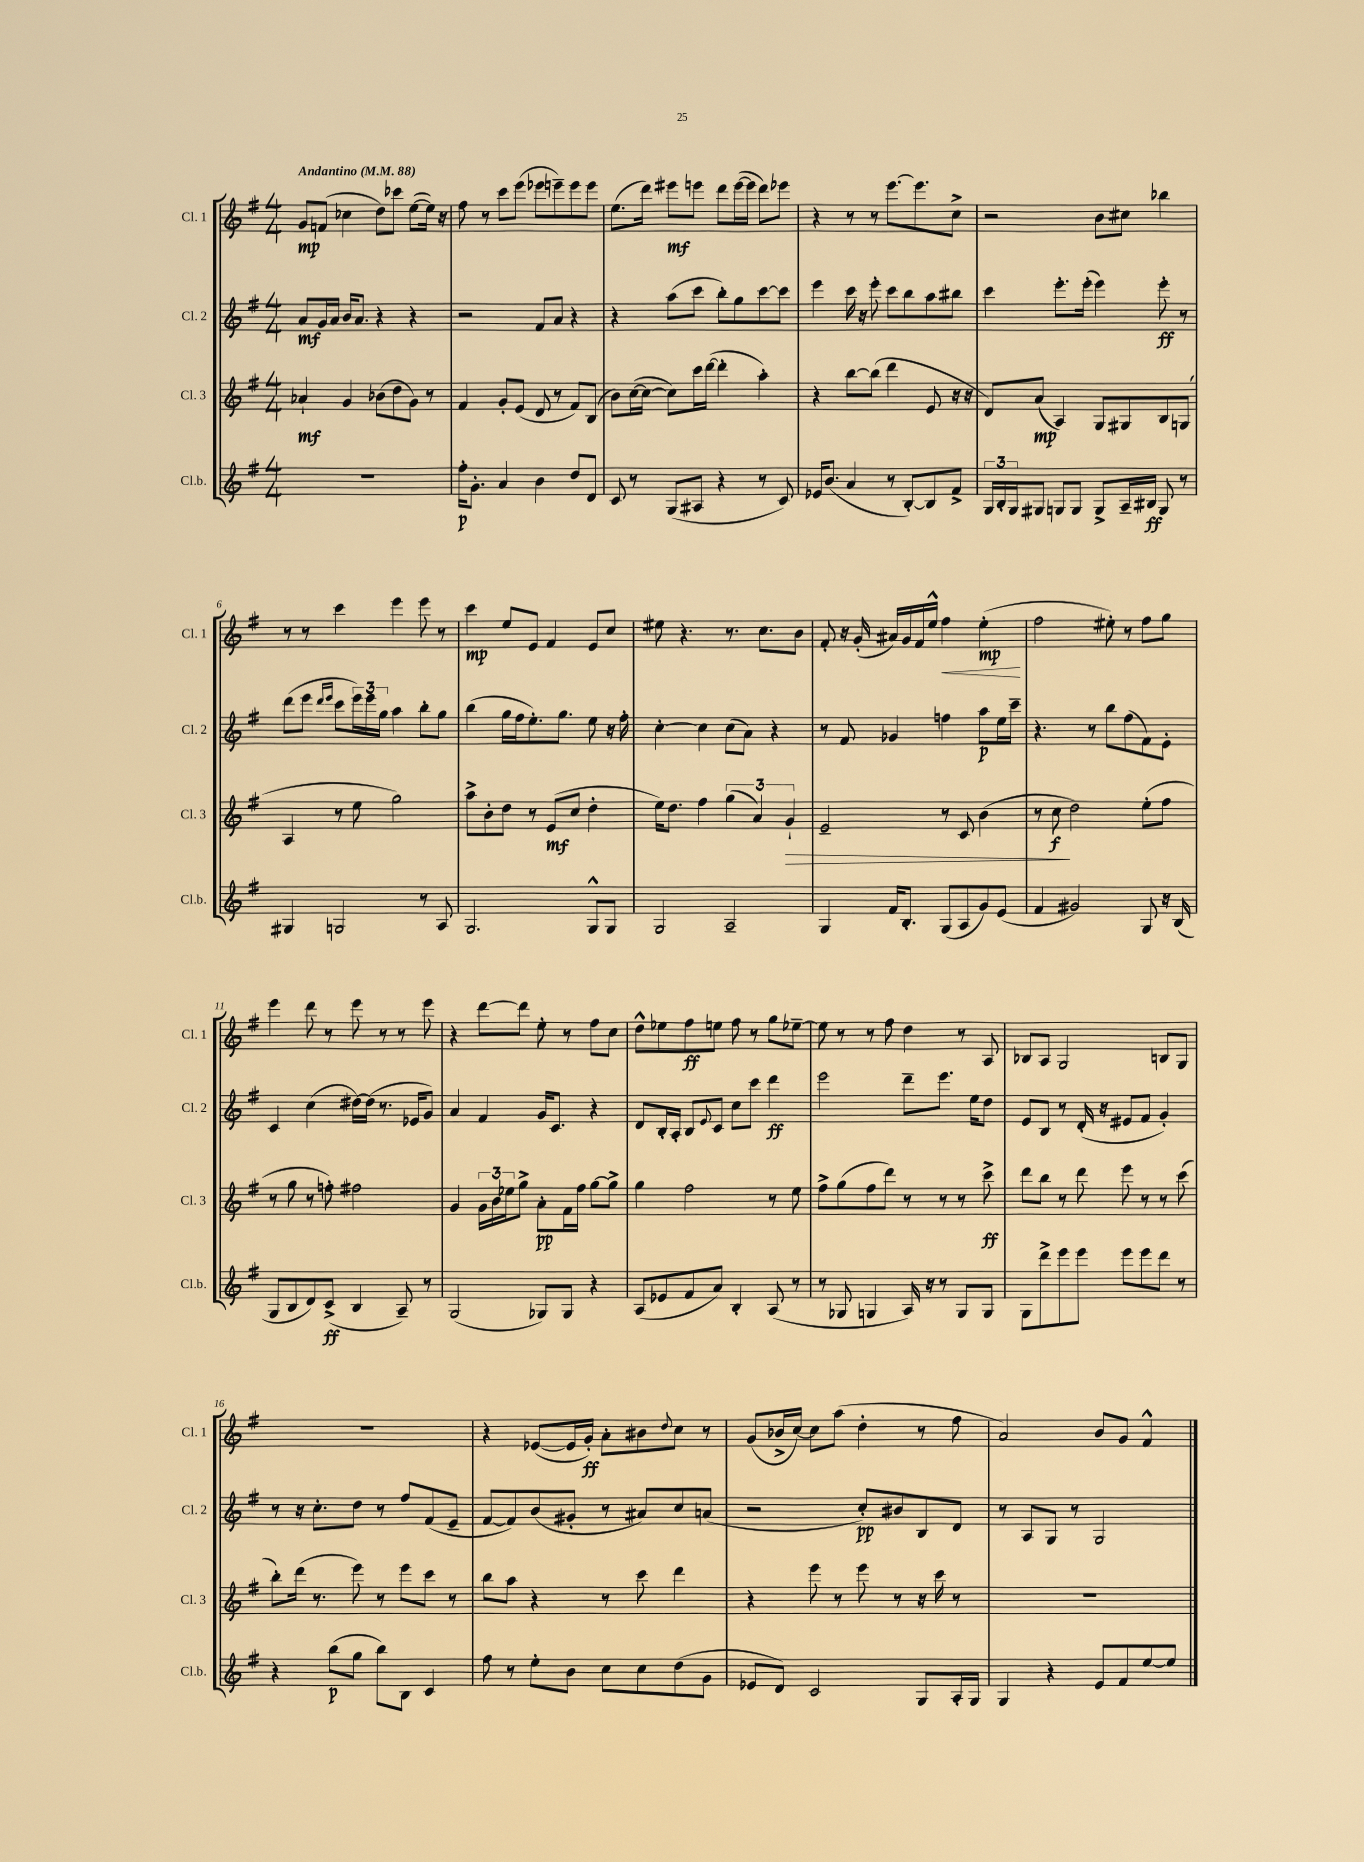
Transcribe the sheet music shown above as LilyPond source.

<<
\new StaffGroup <<
\new Staff = "s0" \with { instrumentName = "Cl. 1" shortInstrumentName = "Cl. 1" } {
    \clef treble \key g \major \numericTimeSignature \time 4/4 \tempo "Andantino" 4 = 88
    g'8\mp f'8( ces''4 d''8) ces'''8 e''8~( e''16) r16 |
    fis''8 r8 c'''8 e'''8( ees'''8 e'''8--) e'''8 e'''8 |
    e''8.( d'''16) eis'''8\mf e'''8 d'''8 e'''16~( e'''16 d'''8) ees'''8 |
    r4 r8 r8 e'''8.~ e'''8. c''8-> |
    r2 b'8 cis''8 bes''4 |
    r8 r8 c'''4 e'''4 e'''8 r8 |
    c'''4\mp e''8 e'8 fis'4 e'8 c''8 |
    eis''8 r4. r8. c''8. b'8 |
    fis'8-. r16 g'16-.( ais'16) g'16 fis'16 e''16-^ fis''4\< e''4-.\mp\!( |
    fis''2 eis''8-.) r8 fis''8 g''8 |
    e'''4 d'''8 r8 e'''8 r8 r8 e'''8 |
    r4 d'''8~ d'''8 e''8-. r8 fis''8 c''8 |
    d''8-^ ees''8 fis''8\ff e''8 fis''8 r8 g''8 ees''8~-- |
    ees''8 r8 r8 fis''8 d''4 r8 a8 |
    bes8 a8 g2 b8 g8 |
    r1 |
    r4 ees'8~( ees'16 g'16-.\ff) a'8-. bis'8 \appoggiatura { d''8 } c''8 r8 |
    g'8( bes'16-> c''16~) c''8 a''8( d''4-. r8 fis''8 |
    a'2) b'8 g'8 fis'4-^ \bar "|." |
}
\new Staff = "s1" \with { instrumentName = "Cl. 2" shortInstrumentName = "Cl. 2" } {
    \clef treble \key g \major \numericTimeSignature \time 4/4
    a'8\mf g'16 a'16 b'16 a'8. r4 r4 |
    r2 fis'8 a'8 r4 |
    r4 a''8( c'''8 b''8-.) g''8 c'''8~ c'''8 |
    e'''4 c'''16 r16 e'''8-. c'''8 b''8 a''8 bis''8 |
    c'''4 e'''8.-. e'''16-.( e'''4) e'''8-.\ff r8 |
    d'''8( e'''8 \grace { d'''16 e'''16 } c'''8 \tuplet 3/2 { e'''16) e'''16 g''16 } a''4 b''8-. g''8 |
    b''4( g''16 fis''16 e''8.-.) g''8. e''8 r16 fis''16-. |
    c''4~-. c''4 c''8( a'8) r4 |
    r8 fis'8 ges'4 f''4 a''8\p e''16 c'''16-- |
    r4. r8 b''8 fis''8( fis'8) e'8-. |
    c'4 c''4( dis''16~) dis''16( r8. ees'16 g'8) |
    a'4 fis'4 g'16 c'8. r4 |
    d'8 b16-. a16-. b8 \appoggiatura { e'8 } c'8 c''8 c'''8 d'''4\ff |
    e'''2 d'''8-- e'''8. e''16 d''8 |
    e'8 b8 r8 d'16-.( r16 eis'8 fis'8 g'4-.) |
    r8 r16 c''8.-. d''8 r8 fis''8 fis'8( e'8-- |
    fis'8~ fis'8) b'8( gis'8-. r8 ais'8) c''8 a'8( |
    r2 c''8-.\pp) bis'8 b8 d'8 |
    r8 a8 g8 r8 g2 \bar "|." |
}
\new Staff = "s2" \with { instrumentName = "Cl. 3" shortInstrumentName = "Cl. 3" } {
    \clef treble \key g \major \numericTimeSignature \time 4/4
    aes'4-!\mf g'4 bes'8( d''8 g'8) r8 |
    fis'4 g'8-. e'8( d'8 r8 fis'8) b8( |
    b'8) c''16~( c''16~ c''8) c'''16 d'''16~( d'''4-. a''4-.) |
    r4 b''8~ b''8( d'''4 e'8 r16 r16 |
    d'8) a'8\mp( a4) g8 gis8 b8 g8( |
    a4 r8 e''8 g''2) |
    a''8-> b'8-. d''8 r8 e'8\mf( c''8 d''4-. |
    e''16) d''8. fis''4 \tuplet 3/2 { g''4( a'4) g'4-!\> } |
    e'2-- r8 c'8 b'4( |
    r8 c''8\f\! d''2) e''8-.( fis''8 |
    r8 g''8 r8 f''8-.) fis''2 |
    g'4 \tuplet 3/2 { g'16 b'16 ees''16 } g''8-> a'8-.\pp fis'16 fis''16 g''8~ g''8-> |
    g''4 fis''2 r8 e''8 |
    fis''8-> g''8( fis''8 d'''8) r8 r8 r8 c'''8->\ff |
    d'''8 b''8 r8 d'''8 e'''8 r8 r8 c'''8( |
    b''8-.) d'''16( r8. e'''8) r8 e'''8 c'''8 r8 |
    b''8 a''8 r4 r8 c'''8 d'''4 |
    r4 e'''8 r8 e'''8 r8 r16 c'''16 r8 |
    R1 \bar "|." |
}
\new Staff = "s3" \with { instrumentName = "Cl.b." shortInstrumentName = "Cl.b." } {
    \clef treble \key g \major \numericTimeSignature \time 4/4
    R1 |
    fis''16-.\p g'8.-. a'4 b'4 d''8 d'8 |
    c'8 r8 g8( ais8 r4 r8 c'8) |
    ees'16 b'8.( a'4 r8 b8~-.) b8 fis'8-> |
    \tuplet 3/2 { g16 b16-. g16 } gis8 g8 g8 g8-> a16-- bis16\ff g8 r8 |
    gis4 g2 r8 a8 |
    g2. g8-^ g8 |
    g2 a2-- |
    g4 fis'16 b8.-. g8( a8 g'8) e'8( |
    fis'4 gis'2) g8 r16 b16( |
    g8 b8 d'8) c'8->\ff( b4 a8--) r8 |
    g2( ges8) ges8 r4 |
    a8( ees'8 fis'8 a'8) b4-. a8( r8 |
    r8 ges8 g4 a16) r16 r8 g8 g8 |
    g8 d'''8-> e'''8 e'''8 e'''8 e'''8 d'''8 r8 |
    r4 b''8\p( g''8 b''8) b8 c'4 |
    fis''8 r8 e''8-. b'8 c''8 c''8 d''8( g'8 |
    ees'8 d'8) c'2 g8 a16-. g16 |
    g4 r4 e'8 fis'8 e''8~ e''8 \bar "|." |
}
>>
>>
